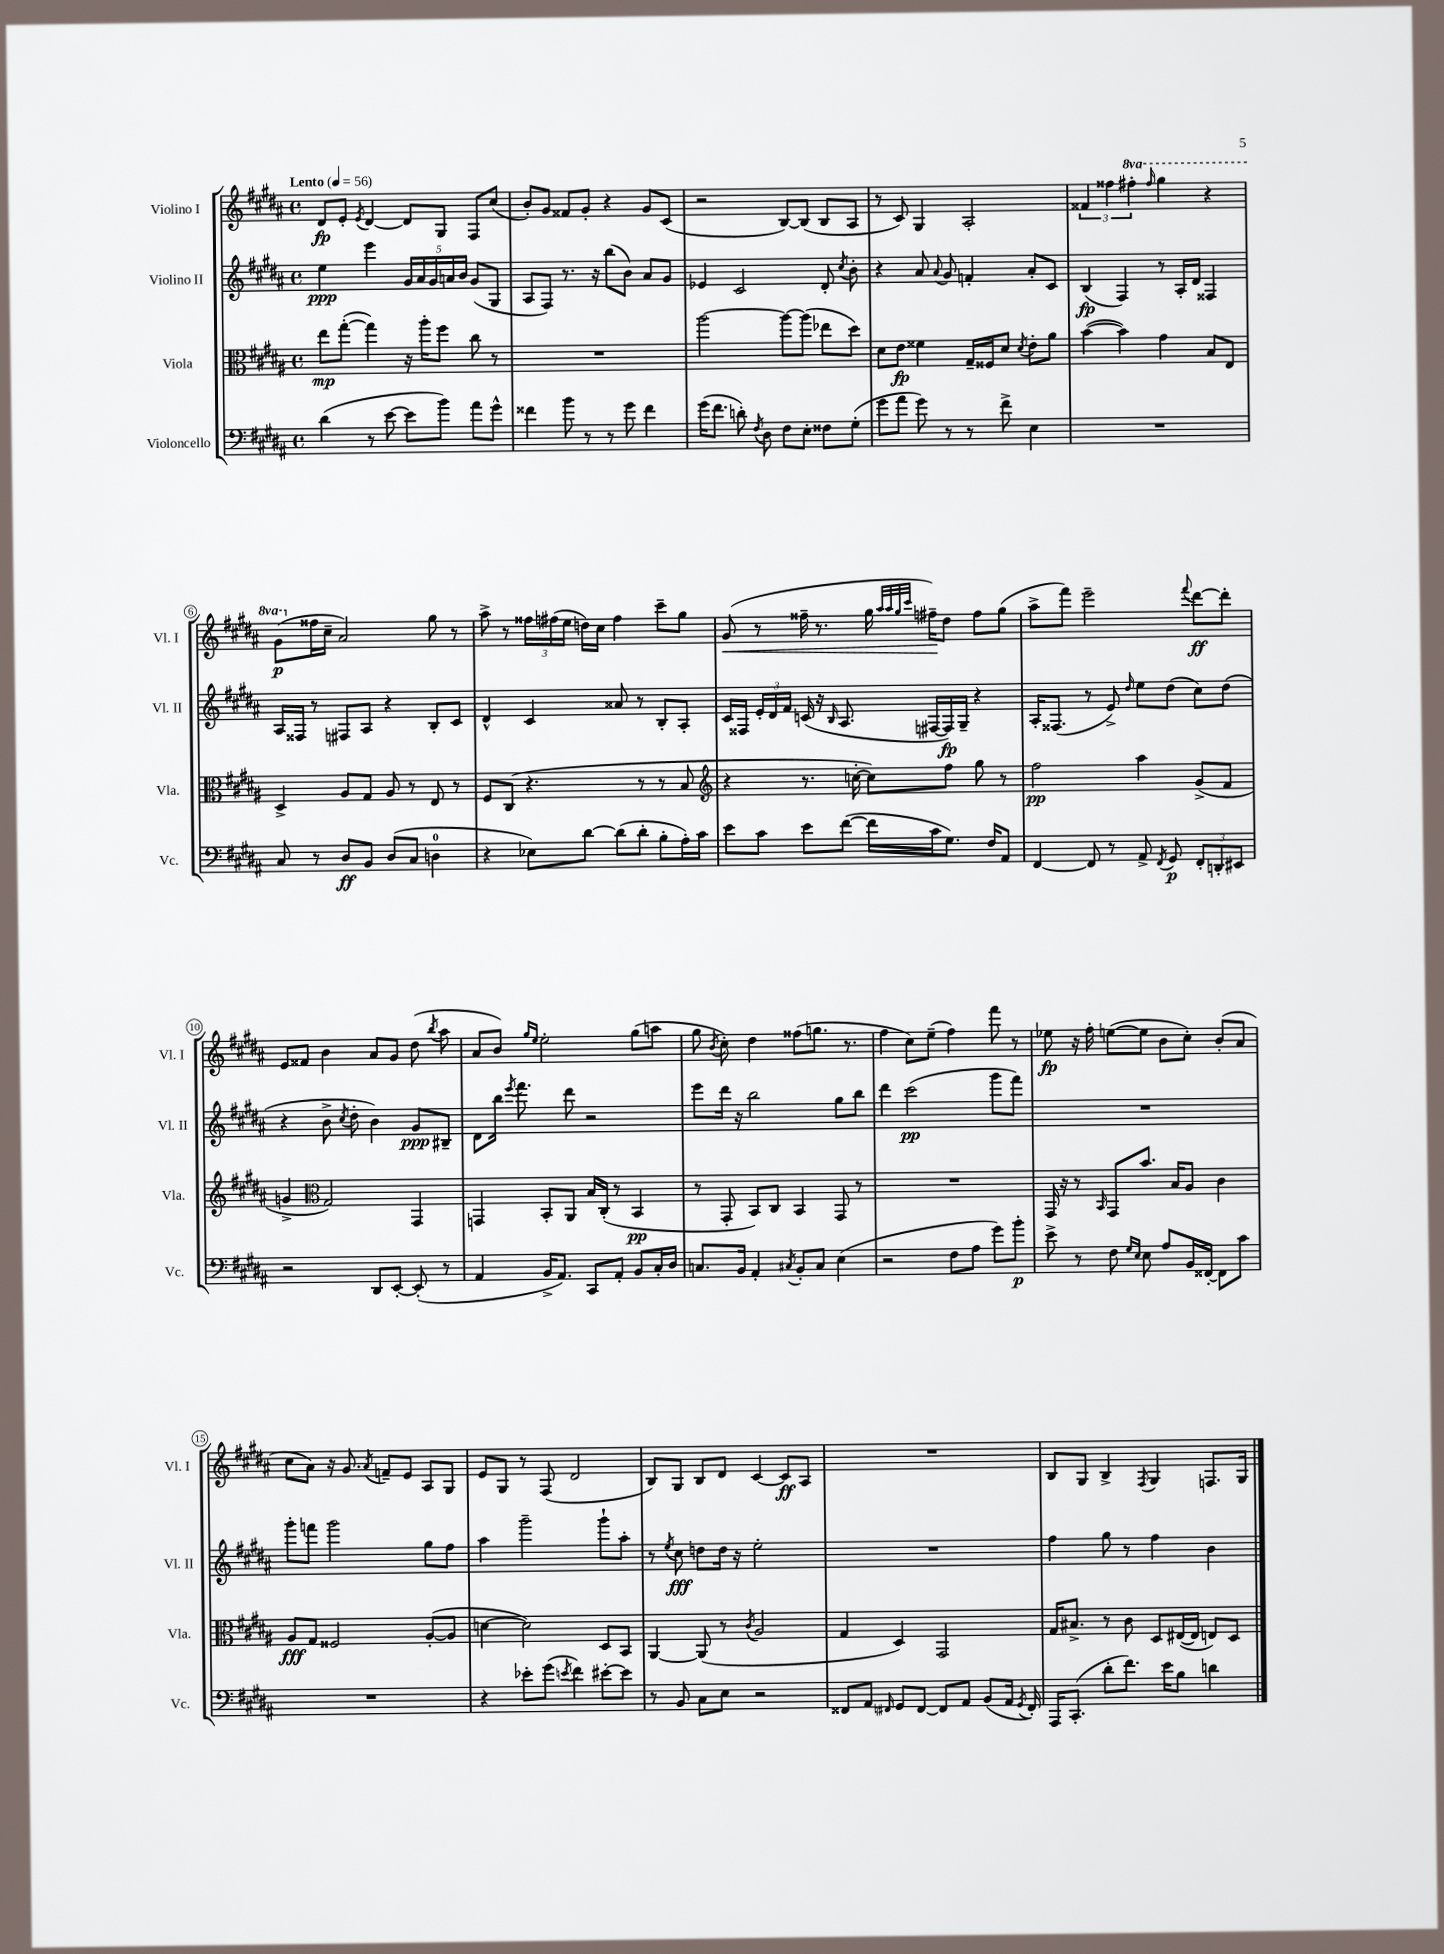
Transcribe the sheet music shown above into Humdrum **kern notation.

**kern	**kern	**kern	**kern
*staff4	*staff3	*staff2	*staff1
*clefF4	*clefC3	*clefG2	*clefG2
*k[f#c#g#d#a#]	*k[f#c#g#d#a#]	*k[f#c#g#d#a#]	*k[f#c#g#d#a#]
*M4/4	*M4/4	*M4/4	*M4/4
*met(c)	*met(c)	*met(c)	*met(c)
*MM56	*MM56	*MM56	*MM56
(4d#\	8ee\L	4ee\	8d#/L
.	([8gg#'\J	.	8e'/J
.	.	.	8qe/
8r	4gg#\])	4eee\	[4d#/
[8e\	.	.	.
8e\]L	16r	20g#/LL	8d#/]L
.	.	20a#/	.
.	16aa#'\LK	.	.
.	.	20g#/	.
8b\J)	8ff#\J	.	8G#/J
.	.	20a/	.
.	.	20b/JJ	.
8a#\L	8cc#\	(8g#/L	8F#/L
8g#^^\J	8r	8G#/J	(8cc#/J
=	=	=	=
4f##\	1r	8A#/L	8b'/L)
.	.	8F#/J)	8g#/J
8b\	.	8.r	8f##/L
8r	.	.	8g#'/J
.	.	16r	.
8r	.	(8bb\L	4r
8g#\	.	8b\J)	.
4f##\	.	8a#/L	8g#/L
.	.	8g#/J	(8c#/J
=	=	=	=
(16g#\LK	[2aa#\	4e-/	2r
8.f#\J	.	.	.
8d'\)	.	2c#/	.
8qF#/	.	.	.
8D#\	.	.	.
8F#\L	8aa#\_L	.	[8B/L)
8E'\J	(8aa#\]J	.	(8B/]J
8F##\L	8ee-\L	8d#'/	8B/L
.	.	8qcc#/	.
(8G#'\J	8dd#\J)	8b'\	8A#/J
=	=	=	=
8g#\L	8d#\L	4r	8r
8a#\J	8e\J	.	8c#/)
8g#\)	4f##\	8a#/	4G#/
.	.	8qqa#/	.
8r	.	8g#/	.
8r	16G#~/LL	4f'/	2A#'/
.	16F##/J	.	.
8f#^\	8d#/J	.	.
.	8qd#/	.	.
4E\	8e'\L	8a#'/L	.
.	8a#\J	8c#/J	.
=	=	=	=
1r	([4b\	(4B/	6f##/
.	.	.	6ff##\
.	4b\])	4F#/)	.
.	.	.	6fff#'\
.	.	.	16qqfff#/
.	4g#\	8r	4ggg#\
.	.	16A#'/LL	.
.	.	16d#/JJ	.
.	8B/L	4F##/	4r
.	8E/J	.	.
=	=	=	=
8C#/	4D#^/	16A#/LL	(8gg#\L
.	.	16F##/JJ	.
8r	.	8r	16ff##\L
.	.	.	16cc#~\JJ
8D#/L	8A#/L	8F#/L	2a#/)
8BB/J	8G#/J	8A#/J	.
(8D#/L	8A#/	4r	.
8C#/J	8r	.	.
4D\	8E/	8B'/L	8gg#\
.	8r	8c#/J	8r
=	=	=	=
4r	8F#/L	4d#^^/	8aa#^\
.	(8C#/J	.	8r
8E-\L)	4.r	4c#/	24ff##\LL
.	.	.	(24ff#\
.	.	.	24ee\JJ
[8d#\J	.	.	16dd\LL)
.	.	.	16cc#\JJ
(8d#\]L	.	8a##/	4ff#\
8d#'\J	8r	8r	.
8B'\L	8r	8B'/L	8ccc#~\L
16A#'\L)	8B/	8A#'/J	8gg#\J
16c#\JJ	.	.	.
=	=	=	=
*	*clefG2	*	*
8e\L	4r	16c#/LL	(8g#/
.	.	16F##/JJ	.
8c#\J	.	24e'/LL	8r
.	.	24d#/	.
.	.	24f#/JJ	.
8e\L	8.r	(16c/	16ff##~\
.	.	16r	8.r
.	.	16qqB/	.
([8f#\J	.	8.A#/	.
.	[16cc'\	.	.
16f#\]LL	8cc\]L)	.	16gg#\
.	.	.	32qqaa#/LLL
.	.	.	32qqaa#/
.	.	.	32qqgg#/
.	.	.	32qqccc#/JJJ
16c#\J	.	[16F#/LL	16ff#~\LK)
8.G#\J)	8ff#\J	16F#/])	8dd#\J
.	.	16G#~/JJ	.
.	8gg#\	4r	8ff#\L
16F#/LK	.	.	.
8AA#/J	8r	.	(8gg#\J
=	=	=	=
[4FF#/	2ff#\	16A#'/LK	8aa#^\L
.	.	(8.F##/J	.
.	.	.	8fff#\J)
8FF#/]	.	8r	2eee~\
8r	.	8e^/)	.
.	.	16qqdd#/	.
8AA#^/	4aa#\	8ee\L	.
8qFF#/	.	.	.
8GG#/	.	(8dd#\J	.
.	.	.	8qqfff#/
12FF#'/L	(8g#^/L	8cc#\L)	[8ddd#\L
12DD'/	.	.	.
.	8f#/J	(8dd#\J	8ddd#'\]J
12EE#/J	.	.	.
=	=	=	=
2r	4g^/	4r	8e/L
.	.	.	8f##/J
*	*clefC3	*	*
.	2G#/)	8b^\	4b\
.	.	8qcc#/	.
.	.	8dd#'\	.
8DD#/L	.	4b\)	8a#/L
[8EE'/J	.	.	8g#/J
(8EE'/]	4GG#/	8g#/L	(8dd#\
.	.	.	8qbb/
8r	.	8B#~/J	8aa#\
=	=	=	=
4AA#/	4GG/	8d#\L	8a#/L
.	.	16bb\Jk	8b/J)
.	.	8qeee/	.
.	.	8.fff#\	.
.	.	.	16qqgg#/LL
.	.	.	16qqee/JJ
16BB^/LK	8BB'/L	.	2ee'\
8.AA#/J)	.	.	.
.	8AA#/J	8ddd#\	.
8CC#/L	16B/LL	2r	.
.	(16C#'/JJ	.	.
8AA#'/J	8r	.	.
8BB/L	4BB/	.	(8gg#\L
16C#'/L	.	.	8aa\J
16D#/JJ	.	.	.
=	=	=	=
8.C/L	8r	8eee\L	8gg#\
.	.	.	8qb/
.	8GG#'/	16ddd#\Jk	8cc#'\)
16BB/Jk	.	16r	.
4AA#'/	8BB/L)	2bb\	4dd#\
.	8C#/J	.	.
8qC#/	.	.	.
8BB'/L	4BB/	.	(8ff##\L
8C#/J	.	.	8.gg\J
(4E\	8GG#/	8gg#\L	.
.	.	.	8.r
.	8r	8bb\J	.
=	=	=	=
2r	1r	4ddd#\	4ff#\
.	.	(2ccc#\	8cc#\L)
.	.	.	(8ee~\J
8F#\L	.	.	4ff#\)
8A#\J	.	.	.
8g#\L)	.	8ggg#\L	8fff#\
8b'\J	.	8fff#\J)	8r
=	=	=	=
8e^\	16GG#/	1r	8ee-\
.	16r	.	.
8r	8r	.	16r
.	.	.	16ff#'\
.	16qqBB/	.	.
8F#\	8GG#/L	.	([8ee\L
16qqG#/LL	.	.	.
16qqE/JJ	.	.	.
8E\	8.b/J	.	8ee\]J
8A#/L	.	.	8b\L
.	16B/LK	.	.
16BB/L	8A#/J	.	8cc#'\J)
[16FF##'/JJ	.	.	.
8FF##\]L	4c#\	.	(8b'/L
8c#\J	.	.	8a#/J
=	=	=	=
1r	8A#/L	8ggg#'\L	8cc#\L
.	8G#/J	8fff\J	8a#\J)
.	2F##/	2ggg#\	16r
.	.	.	8.g#/
.	.	.	8qa#/
.	.	.	8f~/L
.	.	.	8e/J
.	([8A#'/L	8gg#\L	8A#/L
.	8A#/]J	8ff#\J	8G#/J
=	=	=	=
4r	[4d\	4aa#\	8e/L
.	.	.	8G#/J
8e-'\L	2d\])	2ggg#~\	8r
(8g#\J	.	.	(8F#/
8qe/	.	.	.
4f#\)	.	.	2d#/
[8e#'\L	8D#/L	8ggg#`\L	.
8e#\]J	8BB/J	8aa#'\J	.
=	=	=	=
8r	[4AA#/	8r	8B/L)
.	.	8qee/	.
8BB/	.	8cc#\	8G#/J
8C#\L	(8AA#/]	8dd\L	8B/L
8E\J	8r	16dd\Jk	8d#/J
.	.	16r	.
.	8qc#/	.	.
2r	2A#/	2ee'\	[4c#/
.	.	.	8c#/]L
.	.	.	8A#/J
=	=	=	=
8FF##/L	4G#/	1r	1r
8AA#/J	.	.	.
16qqFF#/	.	.	.
8GG#/L	4D#/)	.	.
[8FF#/J	.	.	.
8FF#/]L	2GG#/	.	.
8AA#/J	.	.	.
(8BB/L	.	.	.
16AA#/Jk	.	.	.
8qGG#/	.	.	.
16FF#'/)	.	.	.
=	=	=	=
16AAA#/LK	16G#/LK	4ff#\	8B/L
(8.CC#'/J	8.B#^/J	.	.
.	.	.	8G#/J
8d#'\L	8r	8gg#\	4B^/
8.f#\J)	8c#\	8r	.
.	.	.	8qF#/
.	8D#/L	4ff#\	4G#/
16e\LK	.	.	.
8B\J	([16E#/L	.	.
.	16E#/]JJ	.	.
4d\	8E/L)	4b\	8.F/L
.	8D#/J	.	.
.	.	.	16G#/Jk
==	==	==	==
*-	*-	*-	*-
